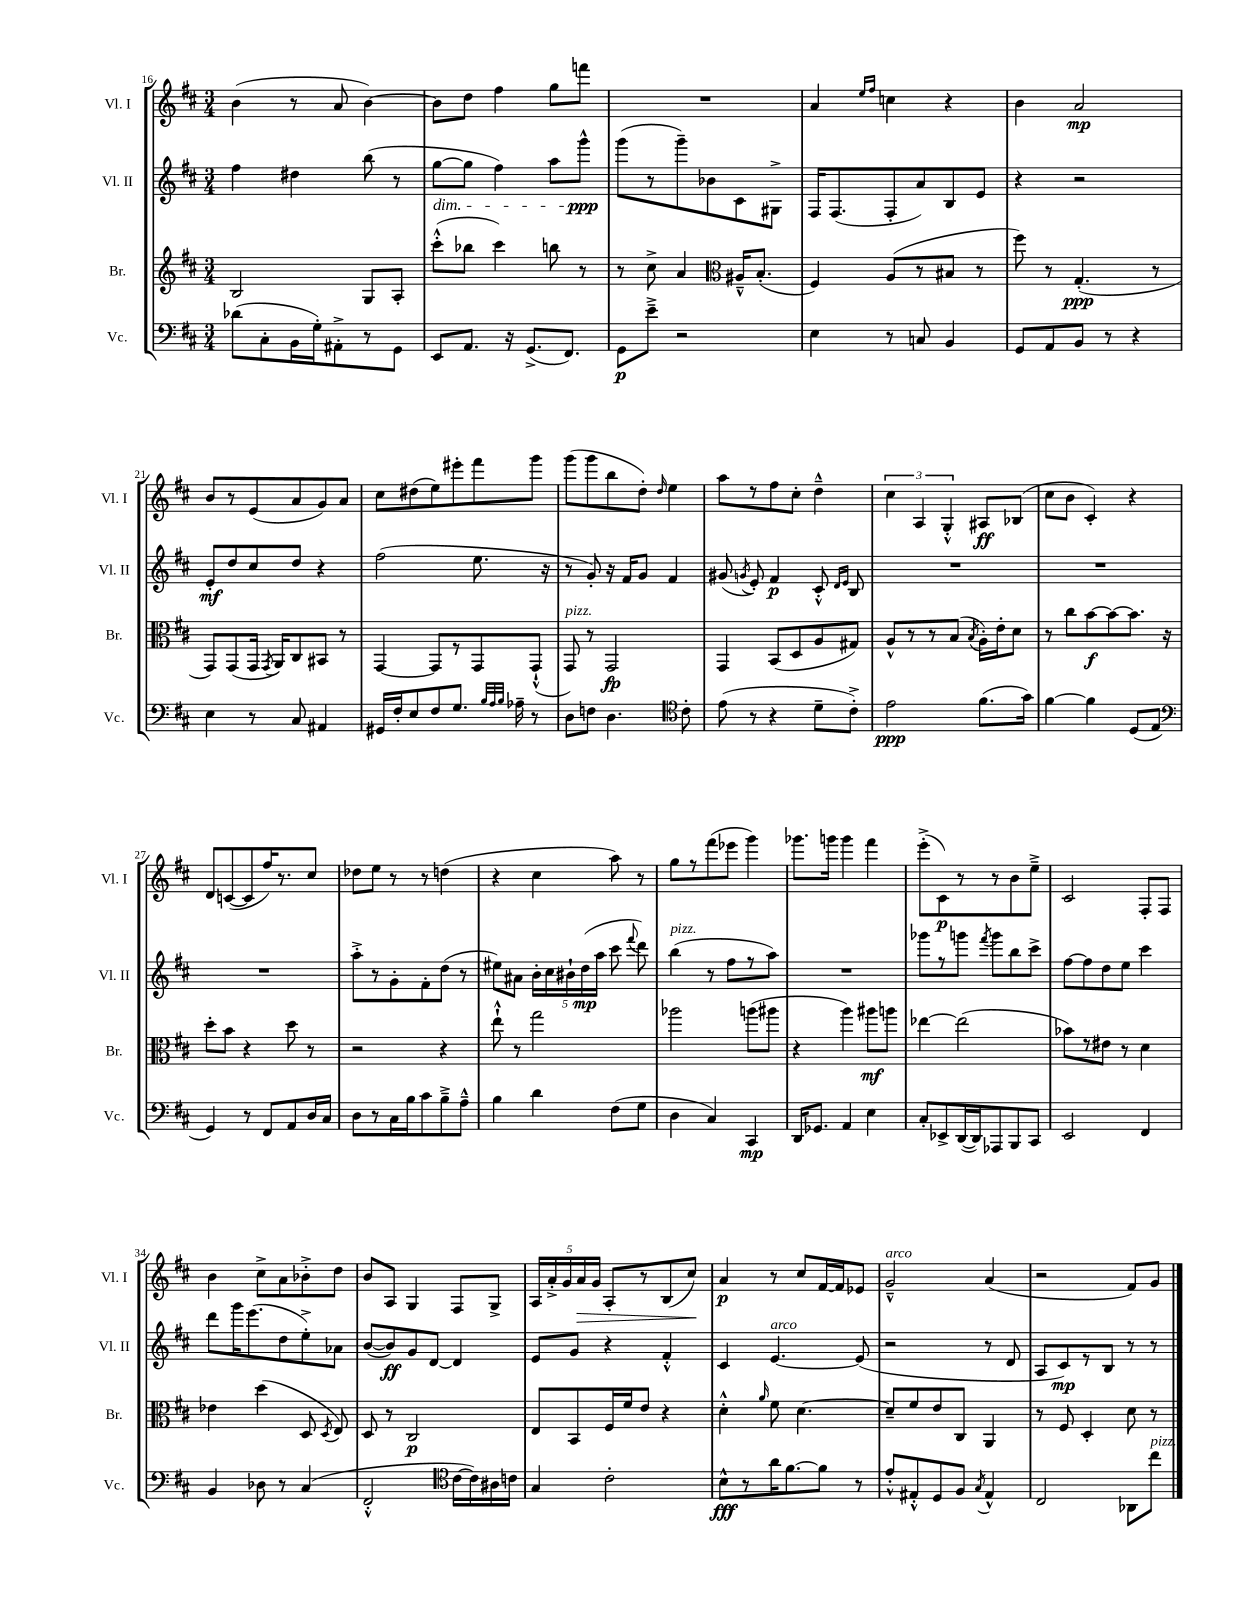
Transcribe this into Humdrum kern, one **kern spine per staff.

**kern	**kern	**kern	**kern
*staff4	*staff3	*staff2	*staff1
*clefF4	*clefG2	*clefG2	*clefG2
*k[f#c#]	*k[f#c#]	*k[f#c#]	*k[f#c#]
*M3/4	*M3/4	*M3/4	*M3/4
(8d-	2B	4ff#	(4b
8C#'	.	.	.
16BB	.	4dd#	8r
16G')	.	.	.
8AA#'^	.	.	8a
8r	8G	(8bb	[4b)
8GG	8A'	8r	.
=	=	=	=
8EE	(8ccc#'^^	[8gg	8b]
8.AA	8bb-	8gg]	8dd
.	4ccc#)	4ff#)	4ff#
16r	.	.	.
(8.GG^	.	.	.
.	8bb	8aa	8gg
8.FF#)	.	.	.
.	8r	8ggg^^	8fff
=	=	=	=
8GG	8r	(8ggg	2.r
8e~^	8cc#^	8r	.
2r	4a	8ggg~)	.
.	.	8b-	.
*	*clefC3	*	*
.	16A#~^^	8c#	.
.	(8.B'	.	.
.	.	8G#^	.
=	=	=	=
4E	4F#)	16F#	4a
.	.	(8.F#	.
.	.	.	16qqee
.	.	.	16qqff#
8r	(8A	8F#'	4cc
8C	8r	8a)	.
4BB	8B#	8B	4r
.	8r	8e	.
=	=	=	=
8GG	8ff#)	4r	4b
8AA	8r	.	.
8BB	(4.G'	2r	2a
8r	.	.	.
4r	.	.	.
.	8r	.	.
=	=	=	=
4E	8GG)	8e'	8b
.	(8GG	8dd	8r
8r	16GG	8cc#	(8e
.	8qGG	.	.
.	16AA)	.	.
8C#	8C#	8dd	8a
4AA#	8BB#	4r	8g)
.	8r	.	8a
=	=	=	=
16GG#	[4GG	(2ff#	8cc#
16F#'	.	.	.
8E	.	.	(8dd#
8F#	8GG]	.	8ee)
8.G	8r	.	8eee#'
.	8GG	8.ee	8fff#
32qqB	.	.	.
32qqA	.	.	.
32qqB	.	.	.
16A-~	.	.	.
8r	(8GG`^^	.	8ggg
.	.	16r	.
=	=	=	=
8D	8GG)	8r	(8ggg
8F	8r	8g')	8ggg
4.D	2GG	16r	8bb
.	.	16f#	.
.	.	8g	8dd')
.	.	.	16qqdd
.	.	4f#	4ee
*clefC4	*	*	*
8c#'	.	.	.
=	=	=	=
(8e	4GG	(8g#	8aa
.	.	8qg	.
8r	.	8e')	8r
4r	(8BB	4f#	8ff#
.	8D	.	8cc#'
8d~	8A	8c#'^^	4dd~^^
.	.	16qqd	.
.	.	16qqe	.
8c#'^)	8G#)	8B	.
=	=	=	=
2e	8A^^	2.r	6cc#
.	8r	.	.
.	.	.	6A
.	8r	.	.
.	.	.	6G'^^
.	(8B	.	.
.	8qB	.	.
(8.f#	16A')	.	8A#
.	16e'	.	.
.	8d	.	(8B-
16g)	.	.	.
=	=	=	=
[4f#	8r	2.r	8cc#
.	8cc#	.	8b
4f#]	[8b	.	4c#')
.	8b_	.	.
(8D	8.b]	.	4r
8E	.	.	.
.	16r	.	.
=	=	=	=
*clefF4	*	*	*
4GG)	8dd'	2.r	8d
.	8b	.	([8c
8r	4r	.	8c]
8FF#	.	.	16ff#)
.	.	.	8.r
8AA	8dd	.	.
16D	8r	.	8cc#
16C#	.	.	.
=	=	=	=
8D	2r	8aa'^	8dd-
8r	.	8r	8ee
16C#	.	8g'	8r
16B	.	.	.
8c#	.	8f#'	8r
8B~^	4r	(8dd	(4dd
8A~^^	.	8r	.
=	=	=	=
4B	8ee`^^	8ee#)	4r
.	8r	8a#	.
4d	2gg	20b'	4cc#
.	.	20cc#	.
.	.	20b#`	.
.	.	(20dd	.
.	.	20aa	.
(8F#	.	8ccc#	8aa)
.	.	8qqfff#	.
8G	.	8ddd)	8r
=	=	=	=
4D	2aa-	(4bb	8gg
.	.	.	8r
4C#)	.	8r	(8fff#
.	.	8ff#	8eee-
4CC#	(8aa	8r	4ggg)
.	8aa#	8aa)	.
=	=	=	=
16DD	4r	2.r	8.ggg-
8.GG-	.	.	.
.	.	.	16ggg
4AA	4aa)	.	4ggg
4E	8aa#	.	4fff#
.	8aa	.	.
=	=	=	=
8C#'	[4ee-	8ggg-	(8eee'^
8EE-^	.	8r	8c#)
([16DD	(2ee-]	8ggg	8r
16DD])	.	.	.
.	.	8qfff#	.
8AAA-	.	8ggg	8r
8BBB	.	8bb	8b
8CC#	.	8ccc#^	8ee~^
=	=	=	=
2EE	8b-)	[8ff#	2c#
.	8r	8ff#]	.
.	8e#	8dd	.
.	8r	8ee	.
4FF#	4d	4ccc#	8F#'
.	.	.	8F#
=	=	=	=
4BB	4e-	8ddd	4b
.	.	16ggg	.
.	.	(8.eee	.
8D-	(4dd	.	8cc#^
8r	.	8dd	8a
(4C#	8D	8ee'^)	8b-'^
.	8qD	.	.
.	8E)	8a-	8dd
=	=	=	=
2FF#'^^	8D	([8b	8b
.	8r	8b])	8A
.	2C#	8g	4G
.	.	[8d	.
*clefC4	*	*	*
[16c#	.	4d]	8F#
16c#])	.	.	.
16A#	.	.	8G^
16c	.	.	.
=	=	=	=
4G	8E	8e	20A
.	.	.	20a'^
.	.	.	20g
.	8BB	8g	.
.	.	.	20a
.	.	.	20g
2c#'	16F#	4r	8A'
.	16f#	.	.
.	8e	.	8r
.	4r	4f#'^^	(8B
.	.	.	8cc#)
=	=	=	=
8B^^	4d'^^	4c#	4a
8r	.	.	.
.	16qqa	.	.
16a	8f#	[4.e	8r
[8.f#	.	.	.
.	[4.d	.	8cc#
8f#]	.	.	[16f#
.	.	.	16f#]
8r	.	(8e]	8e-
=	=	=	=
8e'^^	8d~]	2r	2g~^^
8E#'^^	8f#	.	.
8D	8e	.	.
8F#	8C#	.	.
8qG	.	.	.
4E#^^	4AA	8r	(4a
.	.	8d	.
=	=	=	=
2C#	8r	8A	2r
.	8F#	8c#)	.
.	4D'	8r	.
.	.	8B	.
8AA-	8d	8r	8f#)
8cc#	8r	8r	8g
==	==	==	==
*-	*-	*-	*-
